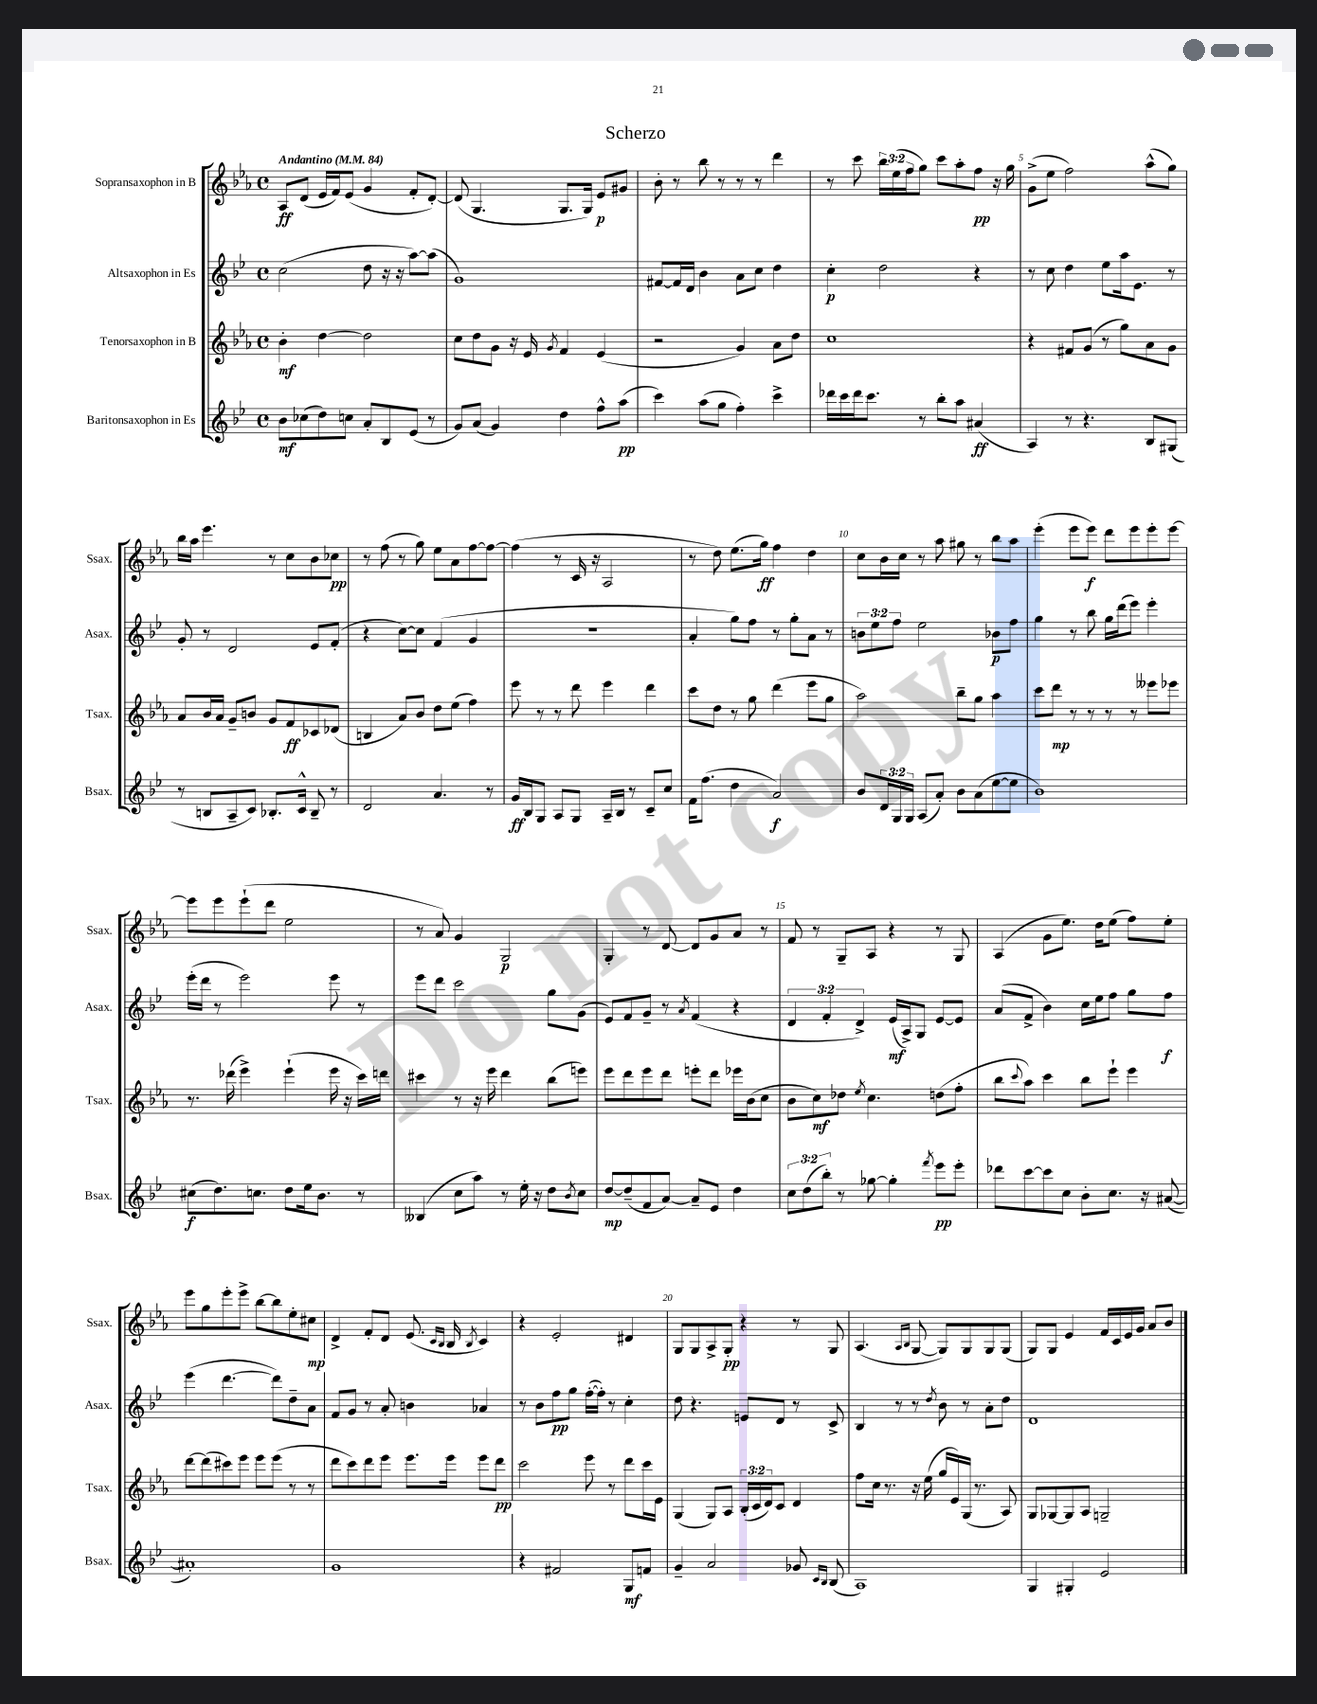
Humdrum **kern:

**kern	**dynam	**kern	**dynam	**kern	**dynam	**kern	**dynam
*part4	*part4	*part3	*part3	*part2	*part2	*part1	*part1
*staff4	*staff4	*staff3	*staff3	*staff2	*staff2	*staff1	*staff1
*I"Baritonsaxophon in Es	*	*I"Tenorsaxophon in B	*	*I"Altsaxophon in Es	*	*I"Sopransaxophon in B	*
*I'Bsax.	*	*I'Tsax.	*	*I'Asax.	*	*I'Ssax.	*
*clefG2	*	*clefG2	*	*clefG2	*	*clefG2	*
*k[b-e-]	*	*k[b-e-a-]	*	*k[b-e-]	*	*k[b-e-a-]	*
*M4/4	*	*M4/4	*	*M4/4	*	*M4/4	*
*met(c)	*	*met(c)	*	*met(c)	*	*met(c)	*
*MM84	*	*MM84	*	*MM84	*	*MM84	*
=1	=1	=1	=1	=1	=1	=1	=1
!	!	!	!	!	!	!LO:TX:a:B:t=Andantino	!
8b-\L	mf	4b-'\	mf	(2cc\	.	8A-/L	ff
(8cc-X\	.	.	.	.	.	(8d/J	.
8dd\)	.	[4dd\	.	.	.	16e-/LL	.
.	.	.	.	.	.	16f/J)	.
8ccn\J	.	.	.	.	.	(8e-/J	.
8a'/L	.	2dd\]	.	8dd\	.	4g/	.
8B-/	.	.	.	16r	.	.	.
.	.	.	.	16r	.	.	.
(8e-/J	.	.	.	[8aa\L)	.	8f'/L	.
8r	.	.	.	(8aa\J]	.	[8d'/J)	.
=2	=2	=2	=2	=2	=2	=2	=2
8g/L)	.	8cc\L	.	1g)	.	(8d/]	.
(8a/J	.	8dd\	.	.	.	4.G/	.
4g/)	.	8g\J	.	.	.	.	.
.	.	16r	.	.	.	.	.
.	.	16e-/	.	.	.	.	.
.	.	8qg/	.	.	.	.	.
4dd\	.	4f/	.	.	.	8.G/L	.
.	.	.	.	.	.	16G/Jk)	.
8ff^^\L	.	(4e-/	.	.	.	8e-/L	p
(8aa\J	pp	.	.	.	.	8g#X/J	.
=3	=3	=3	=3	=3	=3	=3	=3
4ccc\)	.	2r	.	[8f#X/L	.	8b-'\	.
.	.	.	.	16f#/L]	.	8r	.
.	.	.	.	16d/JJ	.	.	.
(8aa\L	.	.	.	4b-\	.	8bb-\	.
8gg\J	.	.	.	.	.	8r	.
4ff'\)	.	4g/)	.	8a\L	.	8r	.
.	.	.	.	8cc\J	.	8r	.
4ccc^\	.	8a-\L	.	4dd\	.	4ddd\	.
.	.	8dd\J	.	.	.	.	.
=4	=4	=4	=4	=4	=4	=4	=4
16ddd-X\LL	.	1cc	.	4cc'\	p	8r	.
16ccc\	.	.	.	.	.	.	.
16ddd-\J	.	.	.	.	.	8ccc\	.
8.ccc\J	.	.	.	.	.	.	.
.	.	.	.	2dd\	.	24bb-\LL	.
.	.	.	.	.	.	(24ee-\	.
.	.	.	.	.	.	24ff\J	.
8r	.	.	.	.	.	8gg\J)	.
8bb-'\L	.	.	.	.	.	8ccc\L	.
8aa\J	.	.	.	.	.	8aa-'\	.
(4a#X/	ff	.	.	4r	.	8ff\J	pp
.	.	.	.	.	.	16r	.
.	.	.	.	.	.	16gg\	.
=5	=5	=5	=5	=5	=5	=5	=5
4A/)	.	4r	.	8r	.	(8g^\L	.
.	.	.	.	8cc\	.	8ee-\J	.
8r	.	8f#X/L	.	4dd\	.	2ff\)	.
4.r	.	(8g/J	.	.	.	.	.
.	.	8r	.	8ee-\L	.	.	.
.	.	8gg\L)	.	16aa\k	.	.	.
.	.	.	.	8.e-\J	.	.	.
8B-/L	.	8a-\	.	.	.	(8aa-^^\L	.
(8G#X/J	.	8g\J	.	8r	.	8gg\J)	.
!!LO:LB:g=z
=6	=6	=6	=6	=6	=6	=6	=6
8r	.	8a-/L	.	8g'/	.	16bb-\LL	.
.	.	.	.	.	.	16aa-\JJ	.
8Bn/L	.	16b-/L	.	8r	.	4.eee-\	.
.	.	16a-/JJ	.	.	.	.	.
8A~/	.	8g~/L	.	2d/	.	.	.
8c/J)	.	8bn/J	.	.	.	.	.
8.B-X'/L	.	8g/L	.	.	.	8r	.
.	.	8f/	ff	.	.	8cc\L	.
16c^^/Jk	.	.	.	.	.	.	.
8B-~/	.	8c-X/	.	8e-/L	.	8b-\	.
8r	.	(8d-X/J	.	(8f'/J	.	8cc-X\J	pp
=7	=7	=7	=7	=7	=7	=7	=7
2d/	.	4Bn/	.	4r	.	8r	.
.	.	.	.	.	.	(8ff\	.
.	.	8a-/L)	.	[8cc\L)	.	8r	.
.	.	8b-/J	.	8cc\J]	.	8gg\)	.
4.a/	.	8dd\L	.	(4f/	.	8ee-\L	.
.	.	(8ee-\J	.	.	.	8a-\	.
.	.	4ff\)	.	4g/	.	[8ff\	.
8r	.	.	.	.	.	8ff\J_	.
=8	=8	=8	=8	=8	=8	=8	=8
16g/LL	ff	8eee-\	.	1r	.	(4ff\]	.
16B-/J	.	.	.	.	.	.	.
8G/J	.	8r	.	.	.	.	.
8A/L	.	8r	.	.	.	8r	.
8G/J	.	8ddd\	.	.	.	16c/	.
.	.	.	.	.	.	16r	.
16A~/LL	.	4eee-\	.	.	.	2A-/	.
16B-/JJ	.	.	.	.	.	.	.
8r	.	.	.	.	.	.	.
8c~/L	.	4ddd\	.	.	.	.	.
8cc/J	.	.	.	.	.	.	.
=9	=9	=9	=9	=9	=9	=9	=9
16f\KL	.	8ccc\L	.	4a'/	.	8r	.
(8.ff\J	.	.	.	.	.	.	.
.	.	8dd\J	.	.	.	8dd\)	.
4dd\	.	8r	.	8gg\L)	.	(8.ee-\L	.
.	.	8gg\	.	8ff\J	.	.	.
.	.	.	.	.	.	16gg\Jk)	ff
2a/)	f	(4ddd\	.	8r	.	4ff\	.
.	.	.	.	8gg'\L	.	.	.
.	.	8eee-\L	.	8a\J	.	4dd\	.
.	.	8gg\J	.	8r	.	.	.
=10	=10	=10	=10	=10	=10	=10	=10
8b-/L	.	2aa-\)	.	12bn\L	.	8cc\L	.
.	.	.	.	12ee-\	.	.	.
24d/L	.	.	.	.	.	16b-\L	.
24G/	.	.	.	12ff\J	.	.	.
.	.	.	.	.	.	16cc\JJ	.
24G/JJ	.	.	.	.	.	.	.
(8A/L	.	.	.	2ee-\	.	8r	.
8a'/J)	.	.	.	.	.	8aa-\	.
8b-\L	.	8bb-~\L	.	.	.	8gg#X\	.
(8a\	.	8gg\J	.	.	.	8r	.
[8ee-\	.	4aa-\	.	8b-X\L	p	8bb-\L	.
8ee-\J]	.	.	.	8ff\J	.	8aa-\J	.
=11	=11	=11	=11	=11	=11	=11	=11
1b-)	.	8ccc\L	.	4gg\	.	(4eee-'\	.
.	.	8ddd\J	mp	.	.	.	.
.	.	8r	.	8r	.	8eee-\L	.
.	.	8r	.	8bb-\	.	8eee-\J)	f
.	.	8r	.	16gg\LL	.	8ddd\L	.
.	.	.	.	(16ddd\J	.	.	.
.	.	8r	.	8eee-\J)	.	8eee-\	.
.	.	8eee--X\L	.	4eee-'\	.	8eee-'\	.
.	.	8eee-X\J	.	.	.	[8eee-\J	.
!!LO:LB:g=z
=12	=12	=12	=12	=12	=12	=12	=12
(8cc#X\L	f	8.r	.	(16eee-'\LL	.	8eee-\L]	.
.	.	.	.	16ddd\JJ	.	.	.
8.dd\)	.	.	.	8r	.	8eee-\	.
.	.	(16ddd-X\	.	.	.	.	.
.	.	4eee-^\)	.	2eee-\)	.	(8eee-`\	.
8.ccn\J	.	.	.	.	.	.	.
.	.	.	.	.	.	8ddd\J	.
8dd\L	.	(4eee-`\	.	.	.	2ee-\	.
16ee-\k	.	.	.	.	.	.	.
8.b-\J	.	.	.	.	.	.	.
.	.	16eee-\	.	8eee-\	.	.	.
.	.	16r	.	.	.	.	.
8r	.	16ccc\LL)	.	8r	.	.	.
.	.	16dddn\JJ	.	.	.	.	.
=13	=13	=13	=13	=13	=13	=13	=13
(4B--X/	.	4ccc#X\	.	8eee-\L	.	8r	.
.	.	.	.	8ddd\J	.	8a-/)	.
8cc\L	.	8r	.	2ccc\	.	4g/	.
8aa\J)	.	16r	.	.	.	.	.
.	.	16eee-\	.	.	.	.	.
8r	.	4ddd\	.	.	.	2G/	p
16ee-'\	.	.	.	.	.	.	.
16r	.	.	.	.	.	.	.
8dd\L	.	(8bb-\L	.	8gg\L	.	.	.
8qb-/	.	.	.	.	.	.	.
8cc\J	.	8eeen\J)	.	(8g\J	.	.	.
=14	=14	=14	=14	=14	=14	=14	=14
[8dd/L	mp	8eee-\L	.	8e-/L)	.	4G'/	.
(8dd~/]	.	8ddd\	.	8f/	.	.	.
8f/	.	8eee-\	.	8g~/J	.	8r	.
[8a/J)	.	8ddd\J	.	8r	.	[8d/	.
.	.	.	.	8qa/	.	.	.
8a~/L]	.	8eeen'\L	.	(4f/	.	8d/L]	.
8e-/J	.	8ddd\J	.	.	.	8g/	.
4dd\	.	16eee-X\LL	.	4r	.	8a-/J	.
.	.	(16b-\J	.	.	.	.	.
.	.	8cc\J	.	.	.	8r	.
=15	=15	=15	=15	=15	=15	=15	=15
12cc\L	.	8b-\L	.	6d/	.	8f/	.
(12dd\	.	.	.	.	.	.	.
.	.	8cc\)	mf	.	.	8r	.
12bb-'\J)	.	.	.	6f'/	.	.	.
8r	.	8dd-X\J	.	.	.	8G~/L	.
.	.	.	.	6d^/)	.	.	.
.	.	8qee-/	.	.	.	.	.
[8gg-X\	.	4.cc\	.	.	.	8A-/J	.
4gg-'\]	.	.	.	(16e-/LL	mf	4r	.
.	.	.	.	16A^/J)	.	.	.
.	.	.	.	8G/J	.	.	.
8qfff/	.	.	.	.	.	.	.
8eee-\L	pp	(8ddn\L	.	[8e-/L	.	8r	.
8eee-'\J	.	8ff'\J	.	8e-/J]	.	8G/	.
=16	=16	=16	=16	=16	=16	=16	=16
8ddd-X\L	.	8bb-\L	.	(8a/L	.	(4A-/	.
.	.	8qqccc/	.	.	.	.	.
[8ccc\	.	8aa-\J)	.	8f^/J	.	.	.
8ccc\]	.	4ccc\	.	4b-\)	.	8g\L	.
8cc\J	.	.	.	.	.	8.ee-\J)	.
8b-'\L	.	8bb-\L	.	16cc\LL	.	.	.
.	.	.	.	16ee-\J	.	16dd\KL	.
8.cc\J	.	8eee-`\J	.	8ff\J	.	(8ee-\J	.
.	.	4eee-\	.	8gg\L	.	8ff\L)	.
16r	.	.	.	.	.	.	.
([8a#X/	.	.	.	8ff\J	f	8ee-'\J	.
!!LO:LB:g=z
=17	=17	=17	=17	=17	=17	=17	=17
1a#X'])	.	[8ddd\L	.	(4eee-\	.	8eee-\L	.
.	.	(8ddd\]	.	.	.	8gg\	.
.	.	8ccc#X\)	.	[4.ddd\	.	8eee-'\	.
.	.	8eee-\J	.	.	.	8eee-^\J	.
.	.	8eee-\L	.	.	.	[8bb-\L	.
.	.	(8eee-\J	.	8ddd\L])	.	8bb-\]	.
.	.	8r	.	8dd~\	.	8ee-'\	.
.	.	8r	.	8a\J	.	8cc#X\J	mp
=18	=18	=18	=18	=18	=18	=18	=18
1g	.	8ddd\L	.	8f/L	.	4d^/	.
.	.	8ccc\)	.	8g/J	.	.	.
.	.	8ddd\	.	8r	.	8f'/L	.
.	.	8eee-\J	.	8a'/	.	8d/J	.
.	.	8.eee-\L	.	4bn\	.	(8.e-/	.
.	.	.	.	.	.	16qqc/LL	.
.	.	.	.	.	.	16qqB-/JJ	.
.	.	16eee-\Jk	.	.	.	16B-/	.
.	.	.	.	.	.	8qB-/	.
.	.	8eee-\L	.	4a-X/	.	4c/)	.
.	.	8ddd\J	pp	.	.	.	.
=19	=19	=19	=19	=19	=19	=19	=19
4r	.	2ccc\	.	8r	.	4r	.
.	.	.	.	8b-\L	.	.	.
2f#X/	.	.	.	8ff\	pp	2e-'/	.
.	.	.	.	8gg\J	.	.	.
.	.	8eee-\	.	([16ff'\LL	.	.	.
.	.	.	.	16ff'\JJ])	.	.	.
.	.	8r	.	8r	.	.	.
8G/L	mf	8ddd\L	.	4cc'\	.	4d#X/	.
8fn/J	.	16ccc\L	.	.	.	.	.
.	.	16e-\JJ	.	.	.	.	.
=20	=20	=20	=20	=20	=20	=20	=20
4g~/	.	(4G/	.	8dd\	.	8G/L	.
.	.	.	.	4.r	.	8G/	.
2a/	.	8G/L)	.	.	.	8A-^/	.
.	.	8A-/J	.	.	.	8G'/J	pp
.	.	(24B-'/LL	.	8en/L	.	4r	.
.	.	24c/	.	.	.	.	.
.	.	24d/J)	.	.	.	.	.
.	.	8c/J	.	8d/J	.	.	.
8g-X/	.	4d/	.	8r	.	8r	.
16qqc/LL	.	.	.	.	.	.	.
16qqB-/JJ	.	.	.	.	.	.	.
(8B-/	.	.	.	8c^/	.	8G/	.
=21	=21	=21	=21	=21	=21	=21	=21
1A)	.	8ff\L	.	4B-/	.	(4.A-/	.
.	.	16cc\Jk	.	.	.	.	.
.	.	8.r	.	.	.	.	.
.	.	.	.	8r	.	.	.
.	.	.	.	.	.	16qqA-/LL	.
.	.	.	.	.	.	16qqB-/JJ	.
.	.	16r	.	8r	.	[8G/	.
.	.	(16ee-\	.	.	.	.	.
.	.	.	.	8qdd/	.	.	.
.	.	16gg/LL	.	8b-\	.	8G/L])	.
.	.	16e-/)	.	.	.	.	.
.	.	(16G/JJ	.	8r	.	8G/	.
.	.	8.r	.	.	.	.	.
.	.	.	.	8a'\L	.	8G/	.
.	.	8A-/)	.	8dd\J	.	(8G/J	.
=22	=22	=22	=22	=22	=22	=22	=22
4G/	.	8G/L	.	1d	.	8G/L)	.
.	.	[8G-X/	.	.	.	8G/J	.
4G#X'/	.	8G-/]	.	.	.	4e-/	.
.	.	8A-/J	.	.	.	.	.
2e-/	.	2Gn~/	.	.	.	16f/LL	.
.	.	.	.	.	.	16c/	.
.	.	.	.	.	.	16e-/	.
.	.	.	.	.	.	16g/JJ	.
.	.	.	.	.	.	8a-/L	.
.	.	.	.	.	.	8b-/J	.
==	==	==	==	==	==	==	==
*-	*-	*-	*-	*-	*-	*-	*-
